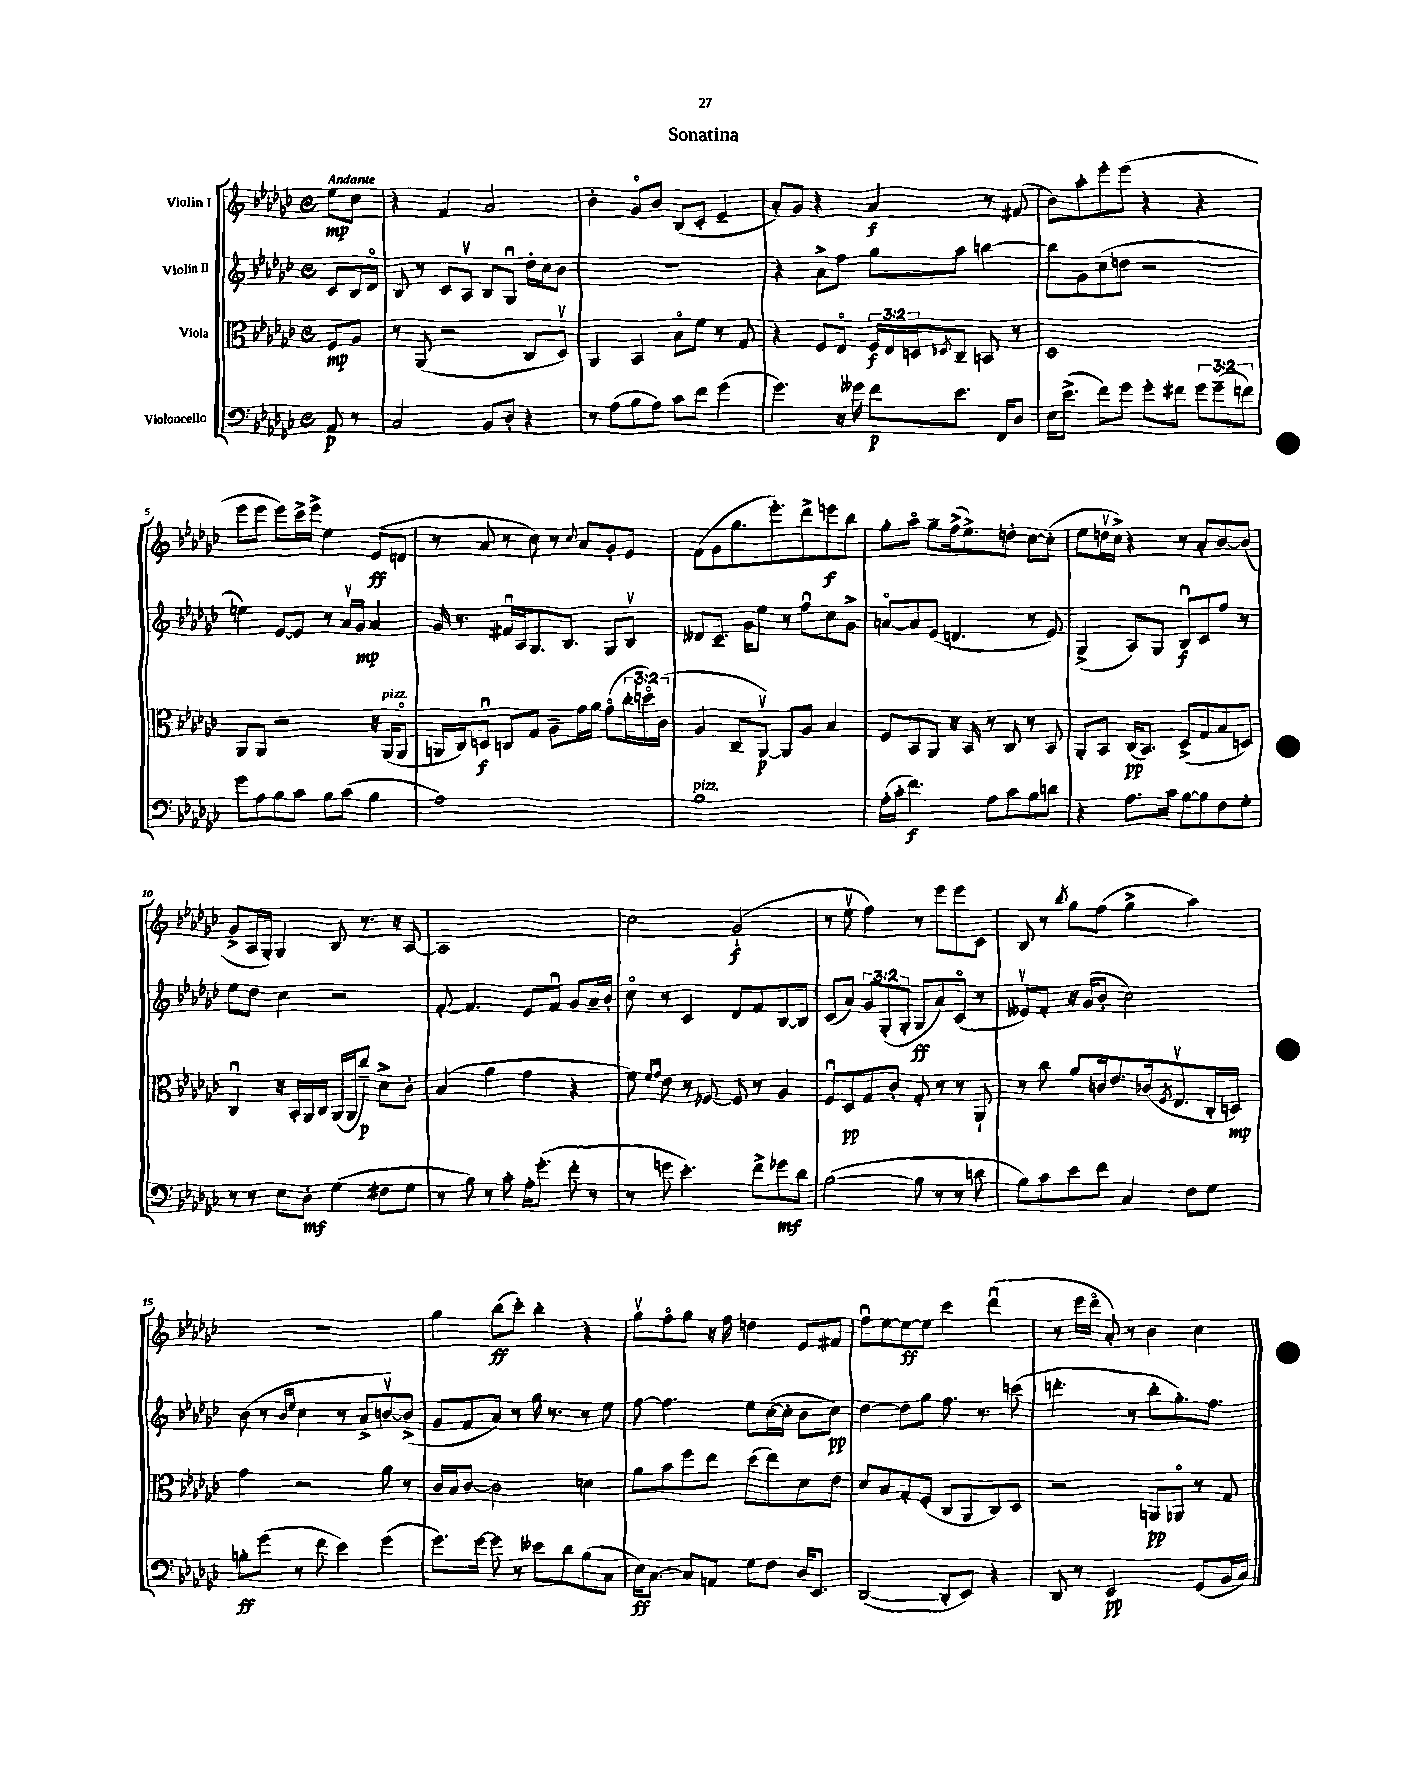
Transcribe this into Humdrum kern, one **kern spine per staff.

**kern	**kern	**kern	**kern
*staff4	*staff3	*staff2	*staff1
*clefF4	*clefC3	*clefG2	*clefG2
*k[b-e-a-d-g-c-]	*k[b-e-a-d-g-c-]	*k[b-e-a-d-g-c-]	*k[b-e-a-d-g-c-]
*M4/4	*M4/4	*M4/4	*M4/4
*met(c)	*met(c)	*met(c)	*met(c)
8AA-	8F	8c-	8ee-
8r	8A-	16B-	8cc-
.	.	16d-o	.
=	=	=	=
2C-	8r	8B-	4r
.	(8AA-	8r	.
.	2r	8c-	4f
.	.	8A-v	.
8BB-	.	8B-	2a-
8D-'	.	8G-u	.
4r	8C-	16dd-'	.
.	.	16cc-	.
.	8D-v)	8b-	.
=	=	=	=
8r	4AA-	1r	4b-'
(8A-	.	.	.
8B-	4BB-	.	8g-o
8A-)	.	.	8b-
8c-	8B-o	.	(8B-
8f	8f	.	8c-'
(4g-	8r	.	4e-~
.	8G-	.	.
=	=	=	=
4.g-)	4r	4r	8a-')
.	.	.	8g-
.	8F	8a-^	4r
16r	8E-o	8ff	.
16g--	.	.	.
8f	24F	8gg-	4a-
.	24E-	.	.
.	24D	.	.
.	8qD-	.	.
8.e-	8C-~	8aa-	.
.	8BB	[4bb	8r
16FF	.	.	.
8D-	8r	.	(8f#
=	=	=	=
16E-	1D-	8bb]	8b-)
(8.e-^	.	.	.
.	.	8g-	8aa-'
8f)	.	(8cc-	8eee-'
8g-	.	8dd	(8eee-
8g-'	.	2r	4r
8f#	.	.	.
12g-	.	.	4r
(12g-~	.	.	.
12f)	.	.	.
=	=	=	=
8g-	8AA-	4ee)	8eee-
8A-	8AA-	.	8eee-
8B-	2r	[8e-	8eee-)
8c-	.	8e-]	16ccc-^
.	.	.	16eee-^
8B-	.	8r	4ee-
(8c-	.	16a-v	.
.	.	16g-	.
4B-	16r	4a-	(8e-
.	(16AA-	.	.
.	8AA-o	.	8d
=	=	=	=
1A-)	16AA	16g-	8r
.	16C-)	8.r	.
.	8Du	.	8a-
.	8C	16f#u	8r
.	.	16A-	.
.	8G-	8.G-	8cc-)
.	8A-~	.	8r
.	.	8.B-	.
.	.	.	8qqcc-
.	16g-	.	8a-
.	16a-	.	.
.	(8g-o	8G-	8g-'
.	24cc-'	8B-v	8e-
.	24ddo)	.	.
.	(24c-	.	.
=	=	=	=
1B-	4A-	8d--	(8f
.	.	8.c-~	8g-
.	8C-~	.	8.gg-
.	.	16g-	.
.	[8AA-v)	8ee-	.
.	.	.	8.eee-')
.	8AA-]	8r	.
.	8A-	8ffu	8ddd-^
.	4B-	8cc-	8eee
.	.	8g-^	8bb-
=	=	=	=
(16A-'	8F	[8ao	8gg-'
16c-'	.	.	.
4.f)	8BB-	8a]	8aa-o
.	8AA-	(8e-	8gg-~
.	16r	4.d	(16ff^
.	16BB-	.	8.ee-^)
8A-	8r	.	.
8c-	8C-	.	8dd'
8B-	8r	8r	[8cc-
8d	8BB-	8e-)	(8cc-']
=	=	=	=
4r	8AA-'	(4G-^	8ee-
.	8BB-	.	16ddv
.	.	.	16cc-^)
8.A-	(16C-	8A-)	4r
.	8.BB-)	.	.
.	.	8G-	.
16c-	.	.	.
[8B-	(8D-^	8B-u	8r
8B-]	8G-	8c-	8a-'
8F	8B-	8ff	[8b-
8G-'	8D)	8r	(8b-]
=	=	=	=
8r	4C-u	8ee-	8g-^
8r	.	8dd-	16A-
.	.	.	16G-')
8E-	16r	4cc-	4G-
.	16BB-'	.	.
8D-'	16AA-	.	.
.	16C-	.	.
(4G-	(16AA-	2r	8B-
.	16AA-	.	.
.	8cc-~)	.	8.r
8F#	8d-^	.	.
.	.	.	16r
8G-	8c-'	.	[8A-
=	=	=	=
8r	(4B-	[8f'	1A-]
8B-)	.	4.f]	.
8r	4a-	.	.
8c-'	.	.	.
16A-'	4g-	8e-	.
(8.g-'	.	.	.
.	.	8fu	.
8f'	4r	8g-	.
8r	.	16a-~	.
.	.	16b-'	.
=	=	=	=
8r	8f)	8cc-o	2cc-
.	16qqf	.	.
.	16qqg-	.	.
8g	8e-	8r	.
4.e-')	8r	4c-	.
.	[8F-	.	.
.	8F-]	8d-	(2g-`
8f^	8r	8f	.
8g-	4A-	[8B-	.
8d-	.	8B-]	.
=	=	=	=
([2B-	8Fu	(8c-	8r
.	8D-	8a-)	8ee-v
.	8G-	12g-	4ff)
.	.	(12G-'	.
.	8c-'	.	.
.	.	12G-'	.
8B-]	8G-'	8G-	8r
8r	8r	8a-)	8eee-
8r	8r	(8c-o	8eee-
8d	8AA-`	8r	8c-
=	=	=	=
8B-)	8r	8e--v)	8B-
8c-	8cc-	8f'	8r
.	.	.	8qbb-
8e-	8a-	16r	8gg-
.	.	(16g-	.
8f	16c	8b-'	(8ff
.	8.e-	.	.
4C-	.	2cc-)	4gg-^
.	(16c-	.	.
.	8qF	.	.
.	8.E-v	.	.
8F	.	.	4aa-)
8G-	16C-'	.	.
.	16D)	.	.
=	=	=	=
8B'	4g-	(8b-	1r
(8g-	.	8r	.
.	.	16qqb-	.
.	.	16qqee-	.
8r	2r	4cc-	.
8f	.	.	.
4e-)	.	8r	.
.	.	8a-^	.
(4g-	8a-	[8bv)	.
.	8r	(8b^]	.
=	=	=	=
8.g-)	16c-	8g-	4gg-
.	16B-	.	.
.	[8c-	8f	.
[16g-	.	.	.
8g-]	2c-]	8a-)	(8bb-
8r	.	8r	8ccc-')
8e--	.	16gg-	4bb-'
.	.	8.r	.
8d-	.	.	.
(8B-	4d	8r	4r
8C-	.	8ee-	.
=	=	=	=
16E-)	8a-	[8ff	8gg-v
[8.C-	.	.	.
.	8b-	4.ff]	8ffo
8C-]	8ff	.	8gg-
8AA	8ee-	.	16r
.	.	.	16ff
8G-	(8dd-	8ee-	4dd
8F	8ee-)	([16cc-	.
.	.	16cc-']	.
16D-	8d-	8b-	8e-
8.EE-	.	.	.
.	8e-	8cc-)	8f#
=	=	=	=
([2DD-	8d-	[4dd-	8ffu
.	8B-	.	[8ee-
.	8G-'	8dd-]	8ee-_
.	(8F'	8gg-	8ee-]
8DD-']	8C-	8.ff	4ccc-
8EE-)	8AA-	.	.
.	.	8.r	.
4r	8C-)	.	(4ddd-u
.	8D-	(8ccc	.
=	=	=	=
8DD-	2r	4.ddd'	8r
8r	.	.	16eee-
.	.	.	16ddd-o
2EE-	.	.	8a-')
.	.	8r	8r
.	8AA	8bb-'	4b-
.	8AA-o	8.gg-')	.
(8GG-	8r	.	4cc-
.	.	8.ff	.
16BB-	8G-	.	.
16C-)	.	.	.
==	==	==	==
*-	*-	*-	*-
